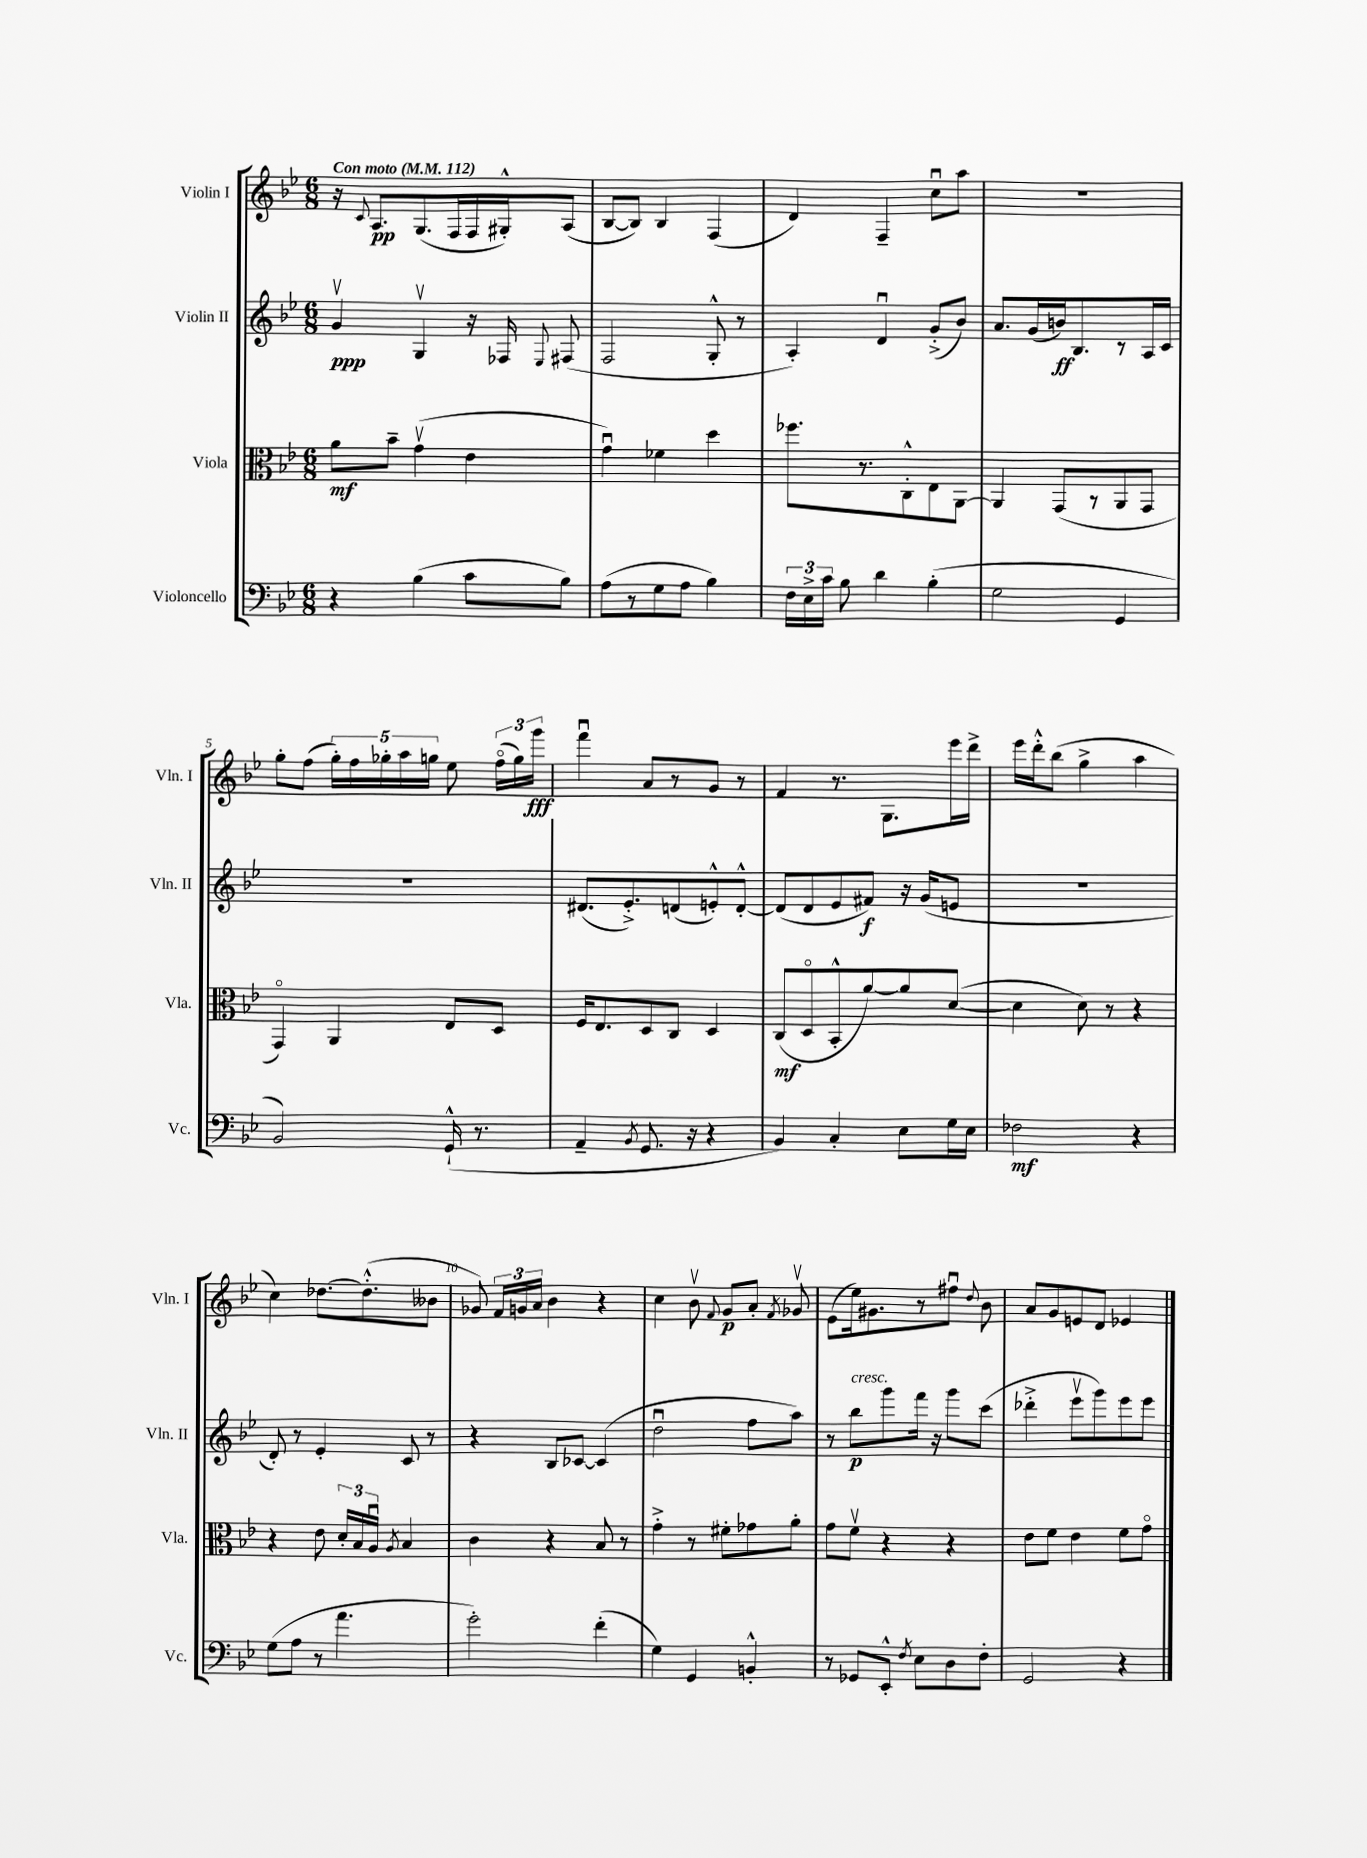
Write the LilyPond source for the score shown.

<<
\new StaffGroup <<
\new Staff = "s0" \with { instrumentName = "Violin I" shortInstrumentName = "Vln. I" } {
    \clef treble \key bes \major \numericTimeSignature \time 6/8 \tempo "Con moto" 4 = 112
    \autoBeamOff r16 \appoggiatura { c'8 } a8.[\pp g8.( f16 f16 gis16-.-^) a8]( |
    bes8[~ bes8]) bes4 f4( |
    d'4) f4-- c''8[\downbow a''8] |
    R2. |
    g''8[-. f''8]( \tuplet 5/4 { g''16[-.) f''16 ges''16-. a''16 g''16] } ees''8 \tuplet 3/2 { f''16[\flageolet( g''16) g'''16]\fff } |
    f'''4\downbow a'8[ r8 g'8] r8 |
    f'4 r8. g8.[ ees'''16 d'''16]-> |
    ees'''16[ d'''16-.-^ bes''8]( g''4-> a''4 |
    c''4) des''8.[~ des''8.-.-^( beses'8] |
    ges'8) \tuplet 3/2 { f'16[ g'16 a'16] } bes'4 r4 |
    c''4 bes'8\upbow \appoggiatura { f'8 } g'8[\p a'8]-. \acciaccatura { f'8 } ges'8\upbow |
    ees'8[( ees''16) gis'8. r8 fis''8]\downbow \appoggiatura { d''8 } bes'8 |
    a'8[ g'8 e'8 d'8] ees'4 \bar "|." |
}
\new Staff = "s1" \with { instrumentName = "Violin II" shortInstrumentName = "Vln. II" } {
    \clef treble \key bes \major \numericTimeSignature \time 6/8
    \autoBeamOff g'4\upbow\ppp g4\upbow r16 fes16 \appoggiatura { ees8 } fis8( |
    f2 g8-.-^ r8 |
    a4-.) d'4\downbow g'8[-.->( bes'8]) |
    a'8.[ g'16( b'16\ff) bes8. r8 a16 c'16] |
    R2. |
    dis'8.[( ees'8.-.->) d'8( e'8-.-^) d'8]~-.-^ |
    d'8[( d'8 ees'8 fis'8]\f) r16 g'16[( e'8] |
    R2. |
    d'8-.) r8 ees'4-. c'8 r8 |
    r4 bes8[ ces'8]~ ces'4( |
    d''2\downbow f''8[ a''8]) |
    r8 bes''8[\p^\markup { \italic "cresc." } g'''8 f'''16] r16 g'''8[ c'''8]( |
    des'''4-.-> ees'''8[\upbow g'''8) ees'''8 ees'''8] \bar "|." |
}
\new Staff = "s2" \with { instrumentName = "Viola" shortInstrumentName = "Vla." } {
    \clef alto \key bes \major \numericTimeSignature \time 6/8
    \autoBeamOff a'8[\mf bes'8]-- g'4\upbow( ees'4 |
    g'4\downbow) fes'4 d''4 |
    fes''8.[ r8. c8-.-^ ees8 a,8]~ |
    a,4 g,8[( r8 a,8 g,8] |
    g,4\flageolet) a,4 ees8[ d8] |
    f16[ ees8. d8 c8] d4 |
    c8[\mf( d8\flageolet bes,8-.-^ a'8~) a'8 d'8]~( |
    d'4 d'8) r8 r4 |
    r4 ees'8 \tuplet 3/2 { d'16[-. bes16 a16]\downbow } \acciaccatura { a8 } bes4 |
    c'4 r4 bes8 r8 |
    g'4-.-> r8 fis'8[-. ges'8 a'8]-. |
    g'8[ f'8]\upbow r4 r4 |
    ees'8[ f'8] ees'4 f'8[ g'8]\flageolet \bar "|." |
}
\new Staff = "s3" \with { instrumentName = "Violoncello" shortInstrumentName = "Vc." } {
    \clef bass \key bes \major \numericTimeSignature \time 6/8
    \autoBeamOff r4 bes4( c'8[ bes8]) |
    a8[( r8 g8 a8] bes4) |
    \tuplet 3/2 { f16[ ees16-> c'16] } bes8 d'4 bes4-.( |
    g2 g,4 |
    bes,2) g,16-!-^( r8. |
    a,4-- \acciaccatura { bes,8 } g,8. r16 r4 |
    bes,4) c4-. ees8[ g16 ees16] |
    fes2\mf r4 |
    g8[( a8] r8 a'4. |
    g'2-.) f'4-.( |
    g4) g,4 b,4-.-^ |
    r8 ges,8[ ees,8]-.-^ \acciaccatura { f8 } ees8[ d8 f8]-. |
    g,2 r4 \bar "|." |
}
>>
>>
\layout { \context { \Score \override BarNumber.break-visibility = ##(#f #t #t) barNumberVisibility = #(every-nth-bar-number-visible 5) } }
